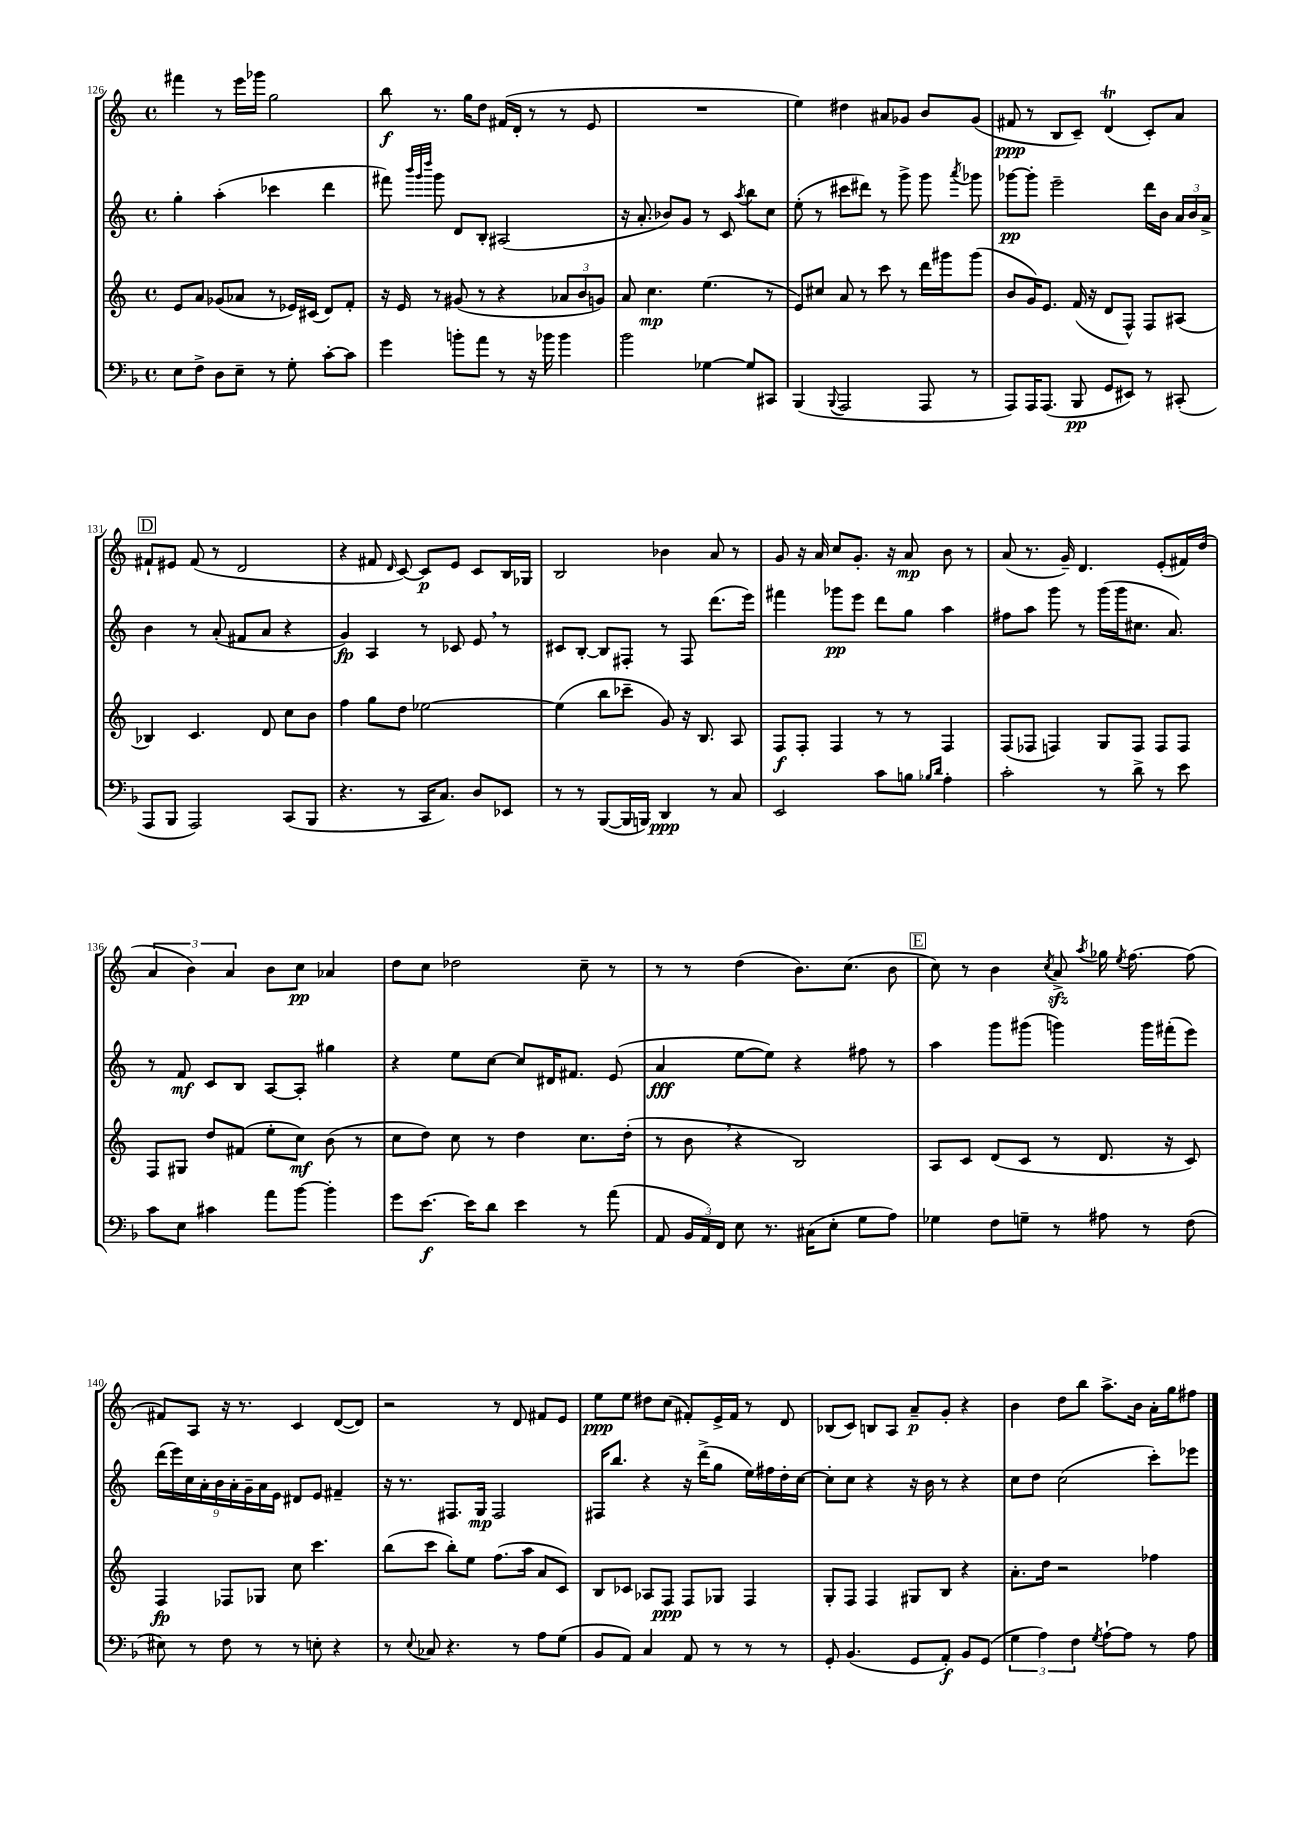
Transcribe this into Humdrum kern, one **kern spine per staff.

**kern	**kern	**kern	**kern
*staff4	*staff3	*staff2	*staff1
*clefF4	*clefG2	*clefG2	*clefG2
*k[b-]	*k[]	*k[]	*k[]
*M4/4	*M4/4	*M4/4	*M4/4
*met(c)	*met(c)	*met(c)	*met(c)
8E	8e	4gg'	4fff#
8F^	8a	.	.
8D	(8g-	(4aa'	8r
8E~	8a-	.	16eee
.	.	.	16ggg-
8r	8r	4ccc-	2gg
8G'	16e-)	.	.
.	(16c#	.	.
[8c'	8d)	4ddd	.
8c]	8f'	.	.
=	=	=	=
4g	16r	8fff#)	8bb
.	16e	.	.
.	.	32qqbbb	.
.	.	32qqggg	.
.	.	32qqdddd	.
.	8r	8ggg	8.r
8b'	(8g#	8d	.
.	.	.	16gg
8a	8r	8B'	8dd
8r	4r	(2A#	(16f#
.	.	.	16d'
16r	.	.	8r
16b-	.	.	.
4b-	12a-	.	8r
.	12b	.	.
.	.	.	8e
.	12g)	.	.
=	=	=	=
2b-	8a	16r	1r
.	.	8.a'	.
.	4.cc	.	.
.	.	8b-)	.
.	.	8g	.
[4G-	(4.ee	8r	.
.	.	8c	.
.	.	8qaa	.
8G-]	.	8bb	.
8CC#	8r	8cc	.
=	=	=	=
(4BBB-	8e)	(8ee'	4ee)
.	8cc#	8r	.
8qqBBB-	.	.	.
2AAA	8a	8ccc#	4dd#
.	8r	8ddd#)	.
.	8ccc	8r	8a#
.	8r	8ggg^	8g-
8AAA	16ddd	8ggg	8b
.	16ggg#	.	.
.	.	8qaaa	.
8r	(8ggg#	8ggg-	(8g-
=	=	=	=
8AAA)	8b	[8ggg-	8f#
16AAA	16g)	8ggg-']	8r
(8.AAA	8.e	.	.
.	.	2eee~	8B
8BBB-	(16f	.	8c~)
.	16r	.	.
8GG	8d	.	(4d
8EE#)	8F^^)	.	.
8r	8F	16ddd	8c')
.	.	16b	.
(8CC#'	(8A#	24a	8a
.	.	24b	.
.	.	24a^	.
=	=	=	=
8AAA	4B-)	4b	8f#`
8BBB-	.	.	8e#
2AAA)	4.c	8r	(8f#
.	.	(8a'	8r
.	.	8f#	2d
.	8d	8a	.
(8CC	8cc	4r	.
8BBB-	8b	.	.
=	=	=	=
4.r	4ff	4g)	4r
.	8gg	4A	8f#
.	.	.	16qqd
8r	8dd	.	[8c)
16CC	[2ee-	8r	8c]
8.C)	.	.	.
.	.	8c-	8e
8D	.	8e	8c
8EE-	.	8r	16B
.	.	.	16G-
=	=	=	=
8r	(4ee-]	8c#	2B
8r	.	[8B'	.
([8BBB-	8bb	8B]	.
16BBB-]	8ccc-~	8F#'	.
16BBB)	.	.	.
4DD	8g)	8r	4b-
.	16r	8F#	.
.	8.B	.	.
8r	.	(8.ddd	8a
8C	8A	.	8r
.	.	16eee)	.
=	=	=	=
2EE	8F	4fff#	8g
.	8F'	.	16r
.	.	.	16a
.	4F	8ggg-	8cc
.	.	8eee	8.g'
8c	8r	8ddd	.
.	.	.	16r
8B	8r	8gg	8a
16qqB-	.	.	.
16qqd	.	.	.
4A'	4F	4aa	8b
.	.	.	8r
=	=	=	=
2c'	(8F	8ff#	(8a
.	8F-	8aa	8.r
.	4F)	8ggg	.
.	.	.	16g~)
.	.	8r	4.d
8r	8G	(16ggg	.
.	.	16ggg	.
8d^	8F	8.cc#	.
8r	8F	.	(8e'
.	.	8.a)	.
8e	8F	.	16f#)
.	.	.	(16dd
=	=	=	=
8c	8F	8r	6a
8E	8G#	8f	.
.	.	.	6b)
4c#	8dd	8c	.
.	.	.	6a
.	(8f#	8B	.
8a	8ee'	[8A	8b
[8b-	8cc)	8A']	8cc
4b-']	(8b	4gg#	4a-
.	8r	.	.
=	=	=	=
8g	8cc	4r	8dd
[8.e	8dd)	.	8cc
.	8cc	8ee	2dd-
16e]	.	.	.
8d	8r	[8cc	.
4e	4dd	8cc]	.
.	.	16d#	.
.	.	8.f#	.
8r	8.cc	.	8cc~
(8a	.	(8e	8r
.	(16dd'	.	.
=	=	=	=
8AA	8r	4a	8r
24BB-	8b	.	8r
24AA)	.	.	.
24FF	.	.	.
8E	4r	[8ee	(4dd
8.r	.	8ee])	.
.	2B)	4r	8.b)
(16C#	.	.	.
8E'	.	.	.
.	.	.	(8.cc
8G	.	8ff#	.
8A)	.	8r	8b
=	=	=	=
4G-	8A	4aa	8cc)
.	8c	.	8r
8F	(8d	8ggg	4b
8G~	8c	(8ggg#	.
.	.	.	8qcc
8r	8r	4ggg)	8a^
.	.	.	8qaa
8A#	8.d	.	16gg-
.	.	.	8qee
.	.	.	[8.ff
8r	.	16ggg	.
.	16r	(16fff#'	.
(8F	8c)	8eee)	(8ff]
=	=	=	=
8E#)	4F	(18ddd	8f#)
.	.	18eee)	.
.	.	18cc	.
8r	.	.	8A
.	.	18a'	.
.	.	18b	.
8F	8F-	.	16r
.	.	18a'	.
.	.	.	8.r
.	.	18g~	.
8r	8G-	.	.
.	.	18a	.
.	.	18e	.
8r	8cc	8d#	4c
8E'	4.ccc	8e	.
4r	.	4f#~	([8d
.	.	.	8d])
=	=	=	=
8r	(8bb	16r	2r
.	.	8.r	.
8qqE	.	.	.
8C-	8ccc	.	.
4.r	8bb')	8.F#	.
.	8ee	.	.
.	.	16G	.
.	(8.ff	2F#	8r
8r	.	.	8d
.	16aa	.	.
8A	8a	.	8f#
(8G	8c)	.	8e
=	=	=	=
8BB-	8B	16F#	8ee
.	.	8.bb	.
8AA)	8c-	.	8ee
4C	8A-	4r	8dd#
.	8F	.	(8cc
8AA	8F	16r	8f#')
.	.	(16ddd^	.
8r	8G-	8gg	16e^
.	.	.	16f#
8r	4F	16ee)	8r
.	.	16ff#	.
8r	.	16dd'	8d
.	.	[16cc	.
=	=	=	=
8GG'	8G'	8cc']	(8B-
(4.BB-	8F	8cc	8c)
.	4F	4r	8B
.	.	.	8A
8GG	8G#	16r	8a~
.	.	16b	.
8AA')	8B	8r	8g'
8BB-	4r	4r	4r
(8GG	.	.	.
=	=	=	=
6G	8.a'	8cc	4b
.	.	8dd	.
6A)	.	.	.
.	16dd	.	.
.	2r	(2cc	8dd
6F	.	.	.
.	.	.	8bb
8qG	.	.	.
[8A`	.	.	8.aa^
8A]	.	.	.
.	.	.	16b
8r	4ff-	8ccc')	16a'
.	.	.	16gg
8A	.	8eee-	8ff#
==	==	==	==
*-	*-	*-	*-
